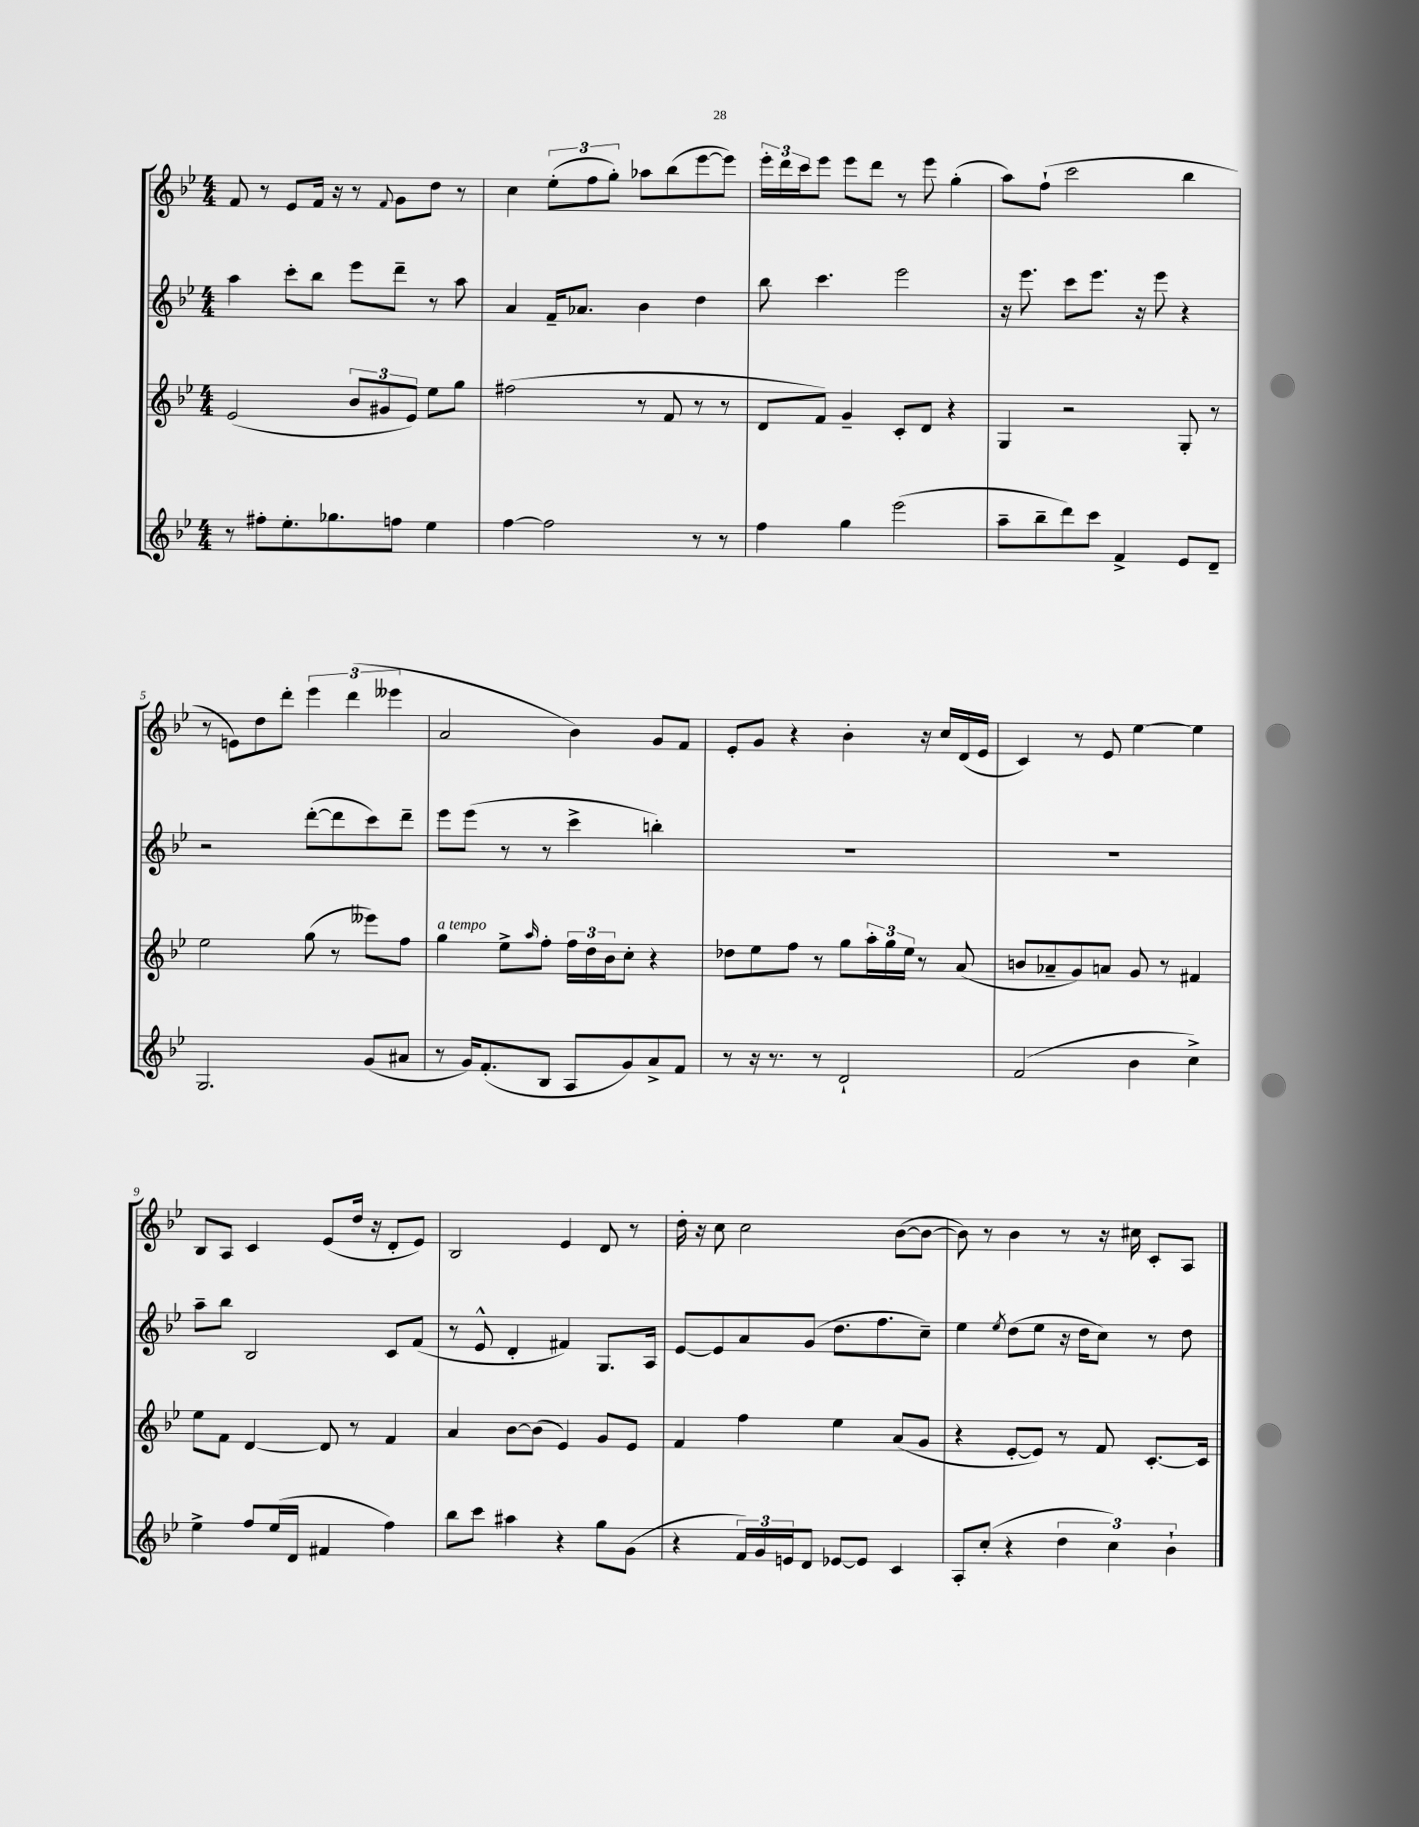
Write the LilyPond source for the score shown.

<<
\new StaffGroup <<
\new Staff = "s0" {
    \clef treble \key bes \major \numericTimeSignature \time 4/4
    f'8 r8 ees'8 f'16 r16 r8 \appoggiatura { f'8 } g'8 d''8 r8 |
    c''4 \tuplet 3/2 { ees''8-.( f''8 g''8-.) } aes''8 bes''8( ees'''8~ ees'''8) |
    \tuplet 3/2 { ees'''16-. d'''16 c'''16 } ees'''8 ees'''8 d'''8 r8 ees'''8 g''4-.( |
    a''8) f''8-!( c'''2 bes''4 |
    r8 e'8) d''8 d'''8-. \tuplet 3/2 { ees'''4 d'''4( eeses'''4 } |
    a'2 bes'4) g'8 f'8 |
    ees'8-. g'8 r4 bes'4-. r16 c''16 d'16( ees'16 |
    c'4) r8 ees'8 ees''4~ ees''4 |
    bes8 a8 c'4 ees'8( d''16 r16 d'8-. ees'8) |
    bes2 ees'4 d'8 r8 |
    d''16-. r16 c''8 c''2 bes'8~( bes'8~ |
    bes'8) r8 bes'4 r8 r16 cis''16 c'8-. a8 \bar "|." |
}
\new Staff = "s1" {
    \clef treble \key bes \major \numericTimeSignature \time 4/4
    a''4 c'''8-. bes''8 ees'''8 d'''8-- r8 a''8 |
    a'4 f'16-- aes'8. bes'4 d''4 |
    bes''8 c'''4. ees'''2 |
    r16 ees'''8. c'''8 ees'''8. r16 ees'''8 r4 |
    r2 d'''8~-.( d'''8 c'''8) d'''8-- |
    ees'''8 ees'''8( r8 r8 c'''4-> b''4-.) |
    R1 |
    R1 |
    a''8-- bes''8 bes2 c'8 f'8( |
    r8 ees'8-^ d'4-. fis'4) g8. a16 |
    ees'8~ ees'8 a'8 g'8( d''8. f''8. c''8--) |
    ees''4 \acciaccatura { ees''8 } d''8( ees''8 r16 d''16 c''8) r8 d''8 \bar "|." |
}
\new Staff = "s2" {
    \clef treble \key bes \major \numericTimeSignature \time 4/4
    ees'2( \tuplet 3/2 { bes'8 gis'8 ees'8) } ees''8 g''8 |
    fis''2( r8 f'8 r8 r8 |
    d'8 f'8) g'4-- c'8-. d'8 r4 |
    g4 r2 g8-. r8 |
    ees''2 g''8( r8 eeses'''8) f''8 |
    g''4^\markup { \italic "a tempo" } ees''8-> \grace { a''16 } f''8-. \tuplet 3/2 { f''16 d''16 bes'16 } c''8-. r4 |
    des''8 ees''8 f''8 r8 g''8 \tuplet 3/2 { a''16-. g''16 ees''16 } r8 a'8( |
    b'8 aes'8-- g'8) a'8 g'8 r8 fis'4 |
    ees''8 f'8 d'4~ d'8 r8 f'4 |
    a'4 bes'8~ bes'8( ees'4) g'8 ees'8 |
    f'4 f''4 ees''4 a'8( g'8 |
    r4 ees'8~-. ees'8) r8 f'8 c'8.~-. c'16 \bar "|." |
}
\new Staff = "s3" {
    \clef treble \key bes \major \numericTimeSignature \time 4/4
    r8 fis''8-. ees''8.-. ges''8. f''8 ees''4 |
    f''4~ f''2 r8 r8 |
    f''4 g''4 ees'''2( |
    a''8-- bes''8-- d'''8) c'''8 f'4-> ees'8 d'8-- |
    g2. g'8( ais'8 |
    r8 g'16) f'8.-.( bes8 a8 g'8) a'8-> f'8 |
    r8 r16 r8. r8 d'2-! |
    f'2( bes'4 c''4->) |
    ees''4-> f''8 ees''16( d'16 fis'4 f''4) |
    bes''8 c'''8 ais''4 r4 g''8 g'8( |
    r4 \tuplet 3/2 { f'16) g'16 e'16 } d'8 ees'8~ ees'8 c'4 |
    a8-. c''8-.( r4 \tuplet 3/2 { d''4 c''4) bes'4-! } \bar "|." |
}
>>
>>
